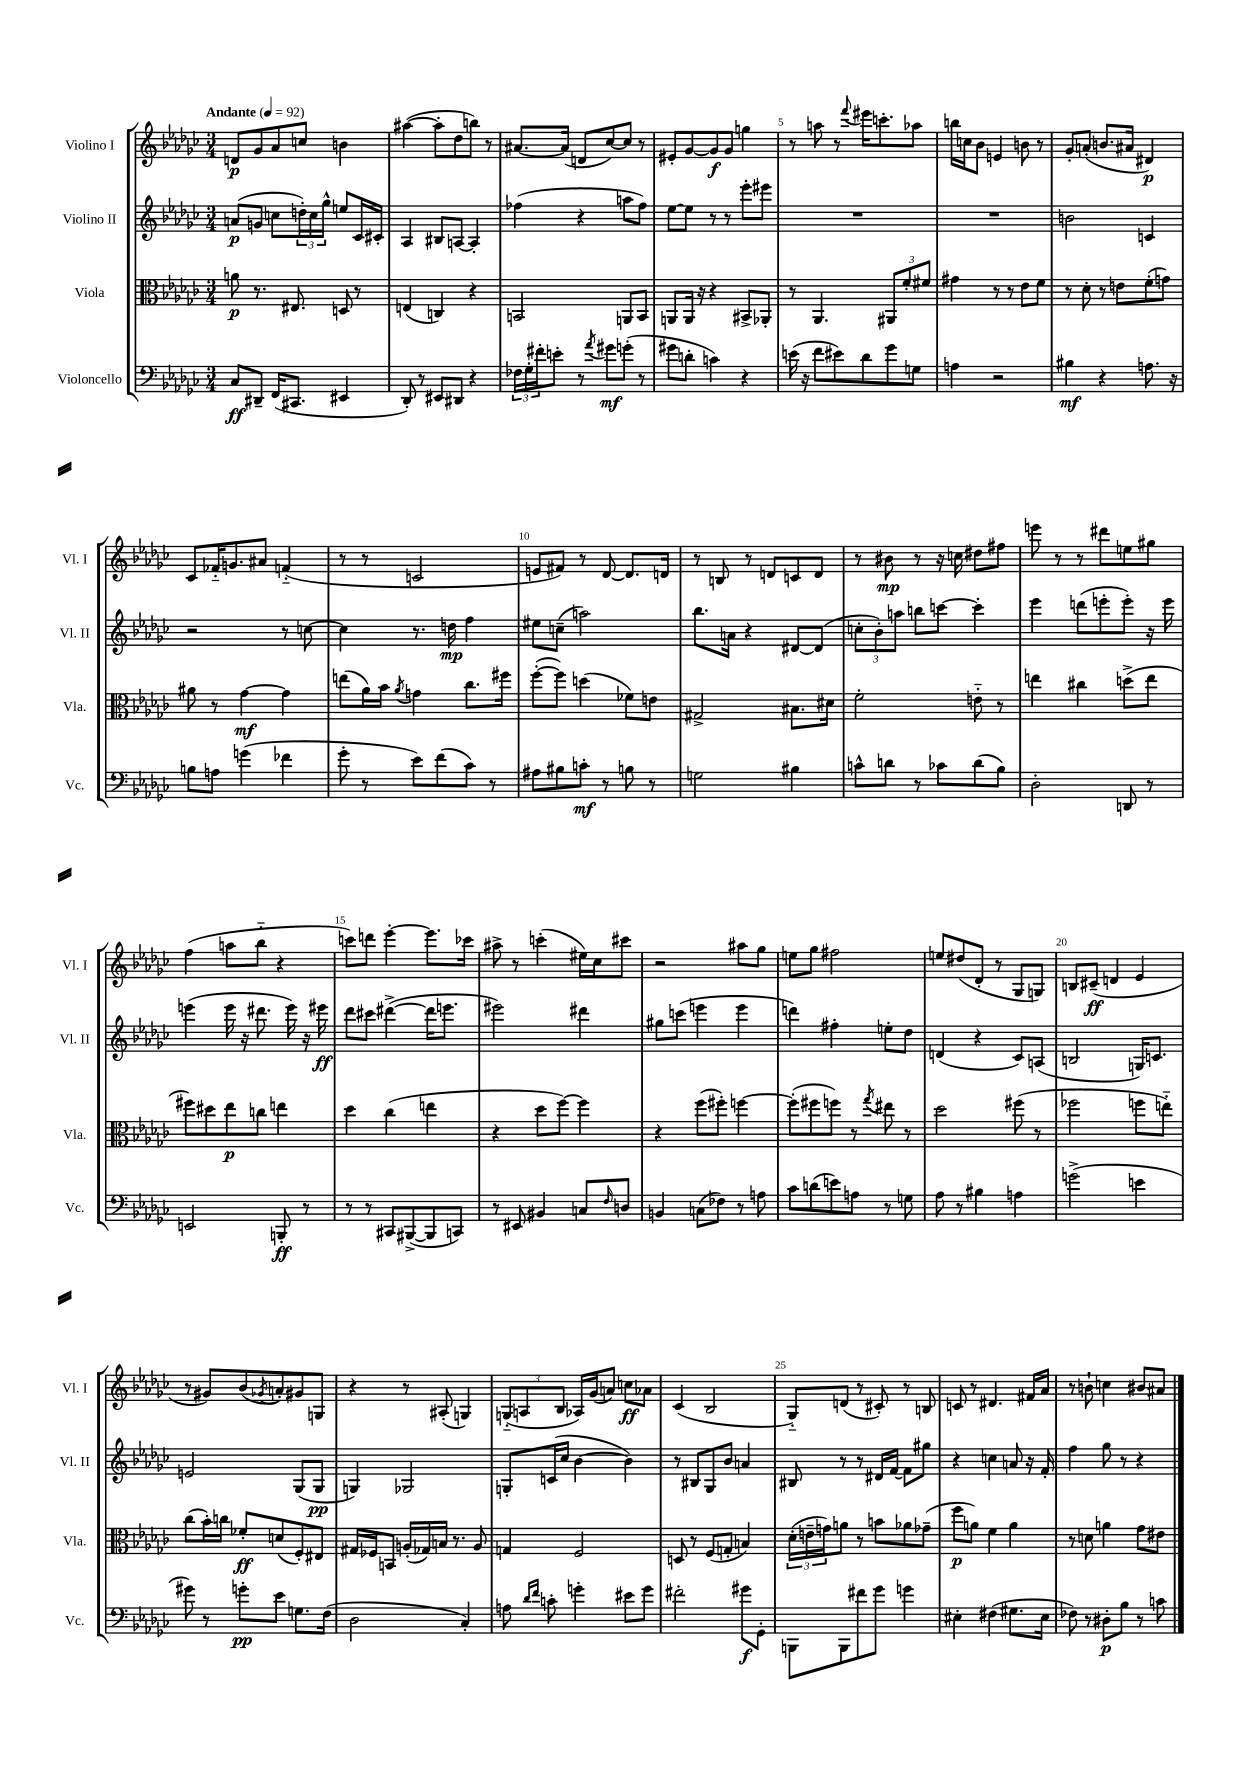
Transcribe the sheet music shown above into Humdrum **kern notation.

**kern	**dynam	**kern	**dynam	**kern	**dynam	**kern	**dynam
*part4	*part4	*part3	*part3	*part2	*part2	*part1	*part1
*staff4	*staff4	*staff3	*staff3	*staff2	*staff2	*staff1	*staff1
*I"Violoncello	*	*I"Viola	*	*I"Violino II	*	*I"Violino I	*
*I'Vc.	*	*I'Vla.	*	*I'Vl. II	*	*I'Vl. I	*
*clefF4	*	*clefC3	*	*clefG2	*	*clefG2	*
*k[b-e-a-d-g-c-]	*	*k[b-e-a-d-g-c-]	*	*k[b-e-a-d-g-c-]	*	*k[b-e-a-d-g-c-]	*
*M3/4	*	*M3/4	*	*M3/4	*	*M3/4	*
*MM92	*	*MM92	*	*MM92	*	*MM92	*
=1	=1	=1	=1	=1	=1	=1	=1
!	!	!	!	!	!	!LO:TX:a:B:t=Andante	!
8C-/L	ff	8an\	p	(8an/L	p	8dn/L	p
8DD#X~/J	.	8.r	.	8gn/J	.	8g-/	.
(16FF/KL	.	.	.	8ccn\L	.	8a-/	.
8.CC#X/J	.	8.E#X/	.	.	.	.	.
.	.	.	.	24ddn'\L)	.	8ccn/J	.
.	.	.	.	24cc\	.	.	.
.	.	.	.	24gg-^^\JJ	.	.	.
4EE#X/	.	8Dn/	.	8een/L	.	4bn\	.
.	.	8r	.	16c-/L	.	.	.
.	.	.	.	16c#X'/JJ	.	.	.
=2	=2	=2	=2	=2	=2	=2	=2
8DD-'/)	.	(4En/	.	4A-/	.	([4aa#X\	.
8r	.	.	.	.	.	.	.
8EE#X/L	.	4Cn/)	.	8B#X/L	.	8aa#'\L]	.
8DD#X/J	.	.	.	[8An/J	.	8dd-\	.
4r	.	4r	.	4A'/]	.	8bbn\J)	.
.	.	.	.	.	.	8r	.
=3	=3	=3	=3	=3	=3	=3	=3
24F-X\LL	.	2BBn/	.	(4ff-X\	.	[8.a#X/L	.
24G-'\	.	.	.	.	.	.	.
24f#X'\J	.	.	.	.	.	.	.
8en'\J	.	.	.	.	.	.	.
.	.	.	.	.	.	(16a#/Jk]	.
8r	.	.	.	4r	.	8dn/L	.
8qa-/	.	.	.	.	.	.	.
8g#X\L	mf	.	.	.	.	[8cc-/)	.
(8gn'\J	.	8AAn/L	.	8aan\L	.	8cc-/J]	.
8r	.	8BB/J	.	8ff-\J)	.	8r	.
=4	=4	=4	=4	=4	=4	=4	=4
8g#X\L	.	8AAn/L	.	[8ee-\L	.	8e#X'/L	.
8dn'\J	.	16AA/Jk	.	8ee-\J]	.	[8g-/	.
.	.	16r	.	.	.	.	.
4cn\)	.	4r	.	8r	.	8g-/]	f
.	.	.	.	8r	.	8g-/J	.
4r	.	8BB#X^/L	.	8eee-'\L	.	4ggn\	.
.	.	8AA-X'/J	.	8eee#X\J	.	.	.
=5	=5	=5	=5	=5	=5	=5	=5
(16en\	.	8r	.	2.r	.	8r	.
16r	.	.	.	.	.	.	.
8f\L	.	4.AA-/	.	.	.	8aan\	.
8e#X\)	.	.	.	.	.	8r	.
.	.	.	.	.	.	8qqfff/	.
8d-\	.	.	.	.	.	16eee#X\KL	.
.	.	.	.	.	.	8.cccn'\	.
8g-\	.	12AA#X/L	.	.	.	.	.
.	.	12f'/	.	.	.	.	.
8Gn\J	.	.	.	.	.	8aa-X\J	.
.	.	12f#X/J	.	.	.	.	.
=6	=6	=6	=6	=6	=6	=6	=6
4An\	.	4g#X\	.	2.r	.	16bbn\LL	.
.	.	.	.	.	.	16ccn\J	.
.	.	.	.	.	.	8b-\J	.
2r	.	8r	.	.	.	4en/	.
.	.	8r	.	.	.	.	.
.	.	8e-\L	.	.	.	8bn\	.
.	.	8f\J	.	.	.	8r	.
=7	=7	=7	=7	=7	=7	=7	=7
4B#X\	mf	8r	.	2bn\	.	8g-'/L	.
.	.	8d-'\	.	.	.	(8an'/J	.
4r	.	8r	.	.	.	8.bn/L	.
.	.	8en\L	.	.	.	.	.
.	.	.	.	.	.	16a#X/Jk	.
8.An\	.	(8f'\	.	4cn/	.	4d#X/)	p
.	.	8gn\J)	.	.	.	.	.
16r	.	.	.	.	.	.	.
!!LO:LB:g=z
=8	=8	=8	=8	=8	=8	=8	=8
8Bn\L	.	8a#X\	.	2r	.	8c-/L	.
8An\J	.	8r	.	.	.	16f-X/K	.
.	.	.	.	.	.	8.gn/	.
(4gn\	.	[4g-\	mf	.	.	.	.
.	.	.	.	.	.	8a#X/J	.
4f-X\	.	4g-\]	.	8r	.	(4fn/	.
.	.	.	.	[8ccn\	.	.	.
=9	=9	=9	=9	=9	=9	=9	=9
8g-'\	.	(8een\L	.	4cc\]	.	8r	.
8r	.	16a-\L)	.	.	.	8r	.
.	.	16b-\JJ	.	.	.	.	.
.	.	8qa-/	.	.	.	.	.
8e-\L)	.	4gn\	.	8.r	.	2cn/	.
(8f\	.	.	.	.	.	.	.
.	.	.	.	16ddn\	mp	.	.
8c-\J)	.	8.cc-\L	.	4ff\	.	.	.
8r	.	.	.	.	.	.	.
.	.	16ff#X\Jk	.	.	.	.	.
=10	=10	=10	=10	=10	=10	=10	=10
8A#X\L	.	([8ff'\L	.	8ee#X\L	.	8en/L	.
8B#X\	.	8ff\J])	.	(8ccn~\J	.	8f#X/J)	.
8cn'\J	mf	(4ddn\	.	2aan\)	.	8r	.
8r	.	.	.	.	.	[8d-/	.
8Bn\	.	8f-X\L)	.	.	.	8.d-/L]	.
8r	.	8en\J	.	.	.	.	.
.	.	.	.	.	.	16dn/Jk	.
=11	=11	=11	=11	=11	=11	=11	=11
2Gn\	.	2G#X^/	.	8.bb-\L	.	8r	.
.	.	.	.	.	.	8Bn/	.
.	.	.	.	16an\Jk	.	.	.
.	.	.	.	4r	.	8r	.
.	.	.	.	.	.	8dn/L	.
4B#X\	.	8.B#X\L	.	[8d#X/L	.	8cn/	.
.	.	.	.	(8d#/J]	.	8d/J	.
.	.	16d#X\Jk	.	.	.	.	.
=12	=12	=12	=12	=12	=12	=12	=12
8cn^^\L	.	2f'\	.	12ccn'\L	.	8r	.
.	.	.	.	12b-'\)	.	.	.
8dn\J	.	.	.	.	.	8b#X\	mp
.	.	.	.	12aan\J	.	.	.
8r	.	.	.	8bbn\L	.	8r	.
8c-X\L	.	.	.	[8cccn\J	.	16r	.
.	.	.	.	.	.	16ccn\	.
(8d\	.	8en\	.	4ccc'\]	.	8dd#X\L	.
8B-\J)	.	8r	.	.	.	8ff#X\J	.
=13	=13	=13	=13	=13	=13	=13	=13
2D-'\	.	4een\	.	4eee-\	.	8eeen\	.
.	.	.	.	.	.	8r	.
.	.	4cc#X\	.	(8dddn\L	.	8r	.
.	.	.	.	8eeen'\	.	8ddd#X\L	.
8DDn/	.	(8ddn^\L	.	8eee'\J)	.	8een\	.
8r	.	8ee\J	.	16r	.	8gg#X\J	.
.	.	.	.	16eee\	.	.	.
!!LO:LB:g=z
=14	=14	=14	=14	=14	=14	=14	=14
2EEn/	.	8ff#X\L)	.	(4eeen\	.	(4ff\	.
.	.	8dd#X\	.	.	.	.	.
.	.	8ee-\	p	16eee\	.	8aan\L	.
.	.	.	.	16r	.	.	.
.	.	8ccn\J	.	8.ddd#X\	.	8bb-\J	.
8BBBn'/	ff	4een\	.	.	.	4r	.
.	.	.	.	16eee\)	.	.	.
8r	.	.	.	16r	.	.	.
.	.	.	.	16eee#X\	ff	.	.
=15	=15	=15	=15	=15	=15	=15	=15
8r	.	4dd-\	.	8ddd-\L	.	8cccn\L)	.
8r	.	.	.	8ccc#X\J	.	8dddn\J	.
8CC#X/L	.	(4cc-\	.	([4ddd#X^\	.	[4eee-'\	.
([8BBB#X^/	.	.	.	.	.	.	.
8BBB#/]	.	4een\	.	16ddd#\KL]	.	8.eee-\L]	.
.	.	.	.	8.eeen\J	.	.	.
8CCn/J)	.	.	.	.	.	.	.
.	.	.	.	.	.	16ccc-X\Jk	.
=16	=16	=16	=16	=16	=16	=16	=16
8r	.	4r	.	2eee#X\)	.	8aa#X^\	.
8EE#X/	.	.	.	.	.	8r	.
4BB#X/	.	8dd-\L	.	.	.	(4cccn'\	.
.	.	[8ff\J)	.	.	.	.	.
8Cn/L	.	4ff\]	.	4ddd#X\	.	16ee#X\LL)	.
.	.	.	.	.	.	16cc-\J	.
16qqF/	.	.	.	.	.	.	.
8Dn/J	.	.	.	.	.	8ccc#X\J	.
=17	=17	=17	=17	=17	=17	=17	=17
4BBn/	.	4r	.	8gg#X\L	.	2r	.
.	.	.	.	(8cccn\J	.	.	.
(8Cn\L	.	(8ff\L	.	4eeen\	.	.	.
8F-X\J)	.	8ff#X'\J)	.	.	.	.	.
8r	.	[4ffn\	.	4eee\	.	8aa#X\L	.
8An\	.	.	.	.	.	8gg-\J	.
=18	=18	=18	=18	=18	=18	=18	=18
8c-\L	.	(8ff'\L]	.	4dddn\)	.	8een\L	.
(8dn\	.	8ff#X\	.	.	.	8gg-\J	.
8en\)	.	8ffn\J)	.	4ff#X'\	.	2ff#X\	.
8An\J	.	8r	.	.	.	.	.
.	.	8qgg-/	.	.	.	.	.
8r	.	8ee#X\	.	8een'\L	.	.	.
8Gn\	.	8r	.	8dd-\J	.	.	.
=19	=19	=19	=19	=19	=19	=19	=19
8A-\	.	2dd-\	.	(4dn/	.	8een/L	.
8r	.	.	.	.	.	(8dd#X/	.
4B#X\	.	.	.	4r	.	8d-'/J	.
.	.	.	.	.	.	8r	.
4An\	.	(8ff#X\	.	8c-/L)	.	8G-/L	.
.	.	8r	.	(8An/J	.	8Gn/J)	.
=20	=20	=20	=20	=20	=20	=20	=20
(2gn^\	.	2ff-X\	.	2Bn/	.	8Bn/L	.
.	.	.	.	.	.	(8c#X~/J	ff
.	.	.	.	.	.	4dn/	.
4en\	.	8ffn\L	.	16Gn/KL)	.	4e-/	.
.	.	.	.	8.cn/J	.	.	.
.	.	8een\J)	.	.	.	.	.
!!LO:LB:g=z
=21	=21	=21	=21	=21	=21	=21	=21
8g#X\)	.	(8cc-\L	.	2en/	.	8r	.
8r	.	16b-'\L)	.	.	.	8g#X/L)	.
.	.	16ccn\JJ	.	.	.	.	.
8gn'\L	pp	8f-X'/L	ff	.	.	(8b-/	.
.	.	.	.	.	.	8qg-X/	.
8e-\J	.	(8dn/	.	.	.	8an'/)	.
8.Gn\L	.	8F'/)	.	(8G-/L	.	8g#X/	.
.	.	8E#X/J	.	8G-/J	pp	8Gn/J	.
(16F\Jk	.	.	.	.	.	.	.
=22	=22	=22	=22	=22	=22	=22	=22
2D-\	.	16G#X/LL	.	4Gn/)	.	4r	.
.	.	16F-X/J	.	.	.	.	.
.	.	8BBn/J	.	.	.	.	.
.	.	(16An'/LL	.	2G-X/	.	8r	.
.	.	16G-X/)	.	.	.	.	.
.	.	16Bn/JJ	.	.	.	(8A#X'/	.
.	.	8.r	.	.	.	.	.
4C-'/)	.	.	.	.	.	4Gn/)	.
.	.	8A/	.	.	.	.	.
=23	=23	=23	=23	=23	=23	=23	=23
8An\	.	4Gn/	.	8Gn'/L	.	(12Gn/L	.
.	.	.	.	.	.	12An/	.
16qqd-/LL	.	.	.	.	.	.	.
16qqf/JJ	.	.	.	.	.	.	.
8cn'\	.	.	.	(16cn/L	.	.	.
.	.	.	.	.	.	12B-/J	.
.	.	.	.	16cc-/JJ	.	.	.
4gn'\	.	2F/	.	[4b-\	.	16A-X/LL)	.
.	.	.	.	.	.	(16g-/J	.
.	.	.	.	.	.	8an/J)	.
8e#X\L	.	.	.	4b-\])	.	8ccn\L	ff
8g\J	.	.	.	.	.	8a-X\J	.
=24	=24	=24	=24	=24	=24	=24	=24
2f#X'\	.	8Dn/	.	8r	.	(4c-/	.
.	.	8r	.	8B#X/L	.	.	.
.	.	(8F/L	.	8G-/	.	2B-/	.
.	.	8Gn'/J	.	8b-/J	.	.	.
8g#X\L	f	4Bn/)	.	4an/	.	.	.
8GG-'\J	.	.	.	.	.	.	.
=25	=25	=25	=25	=25	=25	=25	=25
8BBBn\L	.	(24d-'\LL	.	8B#X/	.	8G-/L)	.
.	.	24en~\	.	.	.	.	.
.	.	24gn\J)	.	.	.	.	.
8BBB\	.	8an\J	.	8r	.	(8dn/J	.
8f#X\	.	8r	.	8r	.	8r	.
8g-\J	.	8bn\L	.	16d#X/LL	.	8c#X'/)	.
.	.	.	.	[16f/JJ	.	.	.
4gn\	.	8a-X\	.	8f\L]	.	8r	.
.	.	(8g-X~\J	.	8gg#X\J	.	8Bn/	.
=26	=26	=26	=26	=26	=26	=26	=26
4E#X'\	.	8ff\L	p	4r	.	8cn/	.
.	.	8an\J)	.	.	.	8r	.
(4F#X\	.	4f\	.	4ccn\	.	4.d#X/	.
8.G#X\L	.	4a\	.	8an/	.	.	.
.	.	.	.	16r	.	16f#X/LL	.
16E#\Jk	.	.	.	16f'/	.	16a-/JJ	.
=27	=27	=27	=27	=27	=27	=27	=27
8F-X\)	.	8r	.	4ff\	.	8r	.
8r	.	8dn\	.	.	.	8bn`\	.
8D#X'\L	p	4an\	.	8gg-\	.	4ccn\	.
8B-\J	.	.	.	8r	.	.	.
8r	.	8g-\L	.	4r	.	8b#X/L	.
8cn\	.	8e#X\J	.	.	.	8a#X/J	.
==	==	==	==	==	==	==	==
*-	*-	*-	*-	*-	*-	*-	*-
